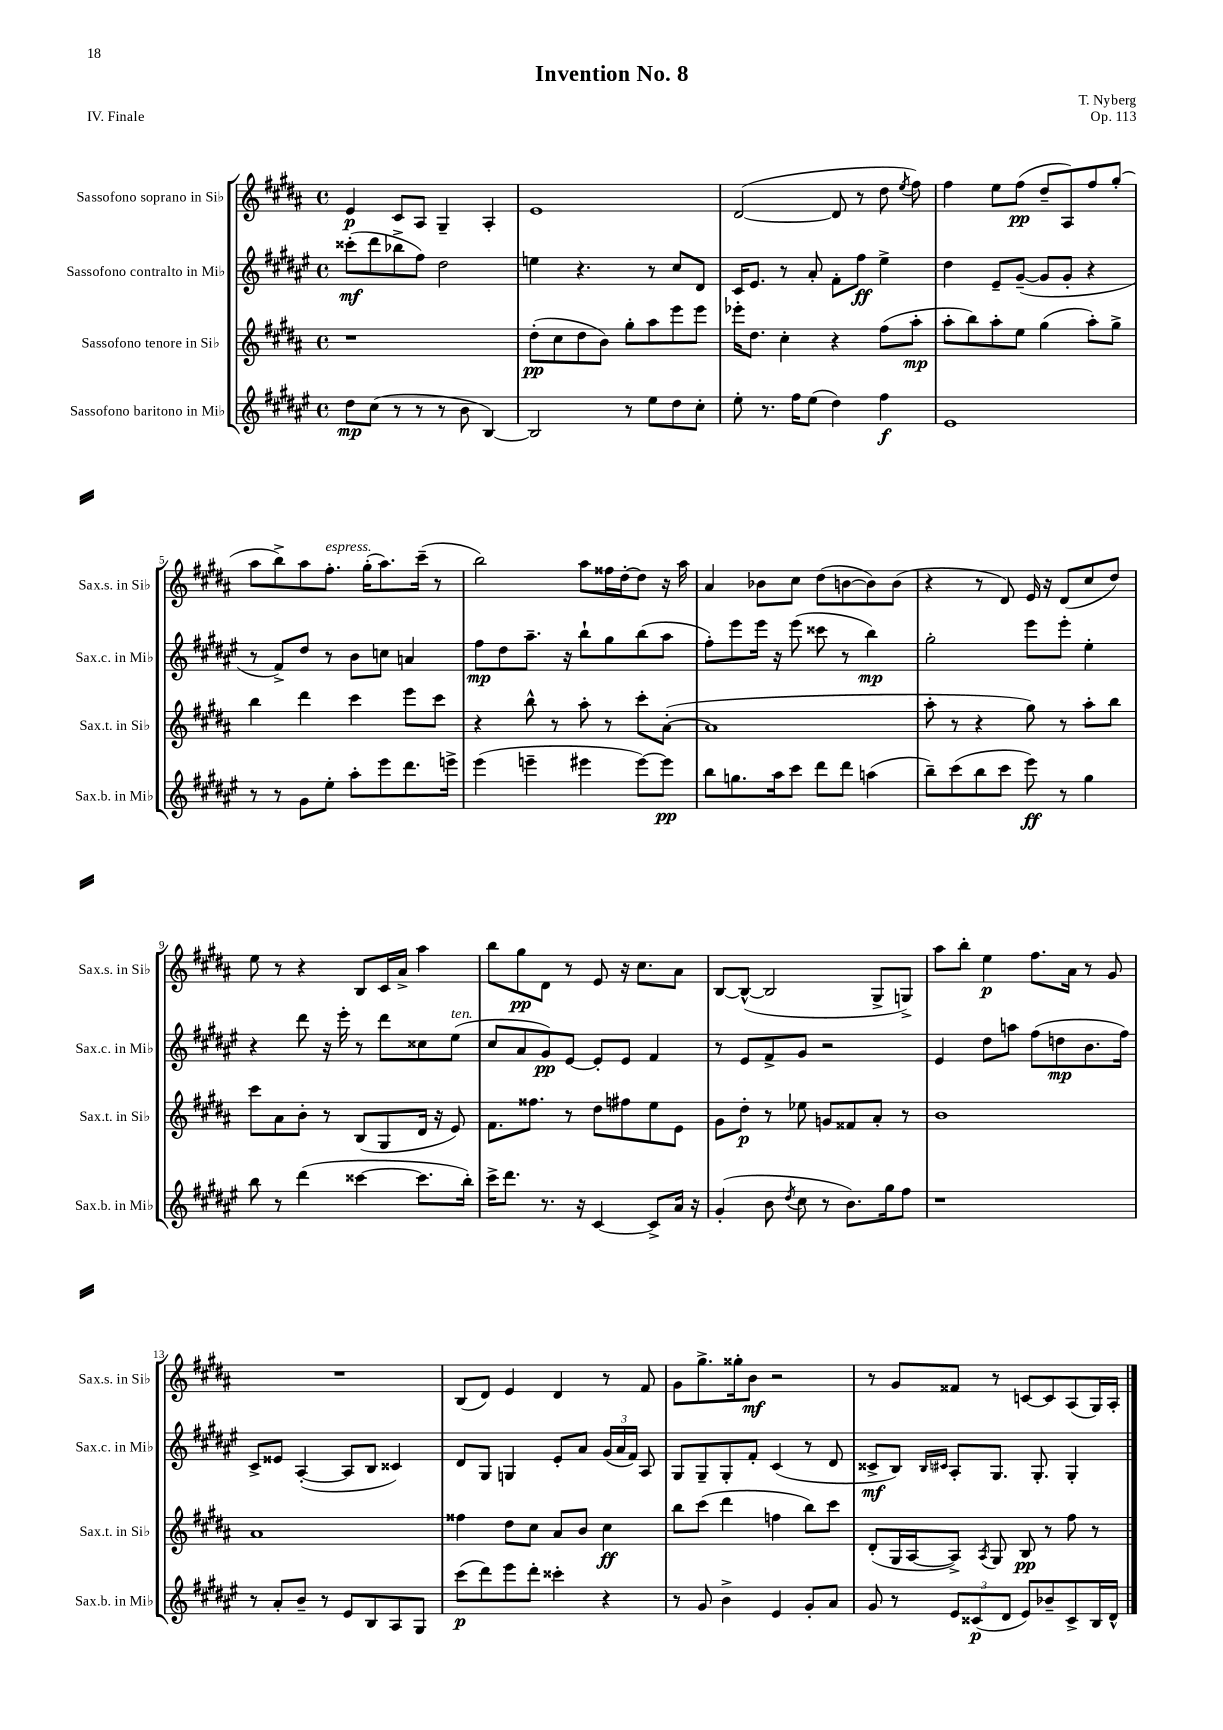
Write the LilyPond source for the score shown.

\header { title = "Invention No. 8" composer = "T. Nyberg" opus = "Op. 113" piece = "IV. Finale" }
<<
\new StaffGroup <<
\new Staff = "s0" \with { instrumentName = "Sassofono soprano in Sib" shortInstrumentName = "Sax.s. in Sib" } {
    \clef treble \key b \major \defaultTimeSignature \time 4/4
    \autoBeamOff e'4\p cis'8[ ais8] gis4-- ais4-. |
    e'1 |
    dis'2~( dis'8 r8 dis''8 \acciaccatura { e''8 } fis''8) |
    fis''4 e''8[ fis''8]\pp( dis''8[-- ais8) fis''8 gis''8]-.( |
    ais''8[ b''8->) ais''8 fis''8.]-.^\markup { \italic "espress." } gis''16[-.( ais''8.) cis'''16]--( r8 |
    b''2) ais''8[ fisis''16 dis''16~-. dis''8] r16 ais''16 |
    ais'4 bes'8[ cis''8] dis''8[( b'8~ b'8) b'8]( |
    r4 r8 dis'8) e'16 r16 dis'8[( cis''8 dis''8]) |
    e''8 r8 r4 b8[ cis'16 ais'16]-> ais''4 |
    b''8[ gis''8\pp dis'8] r8 e'8 r16 cis''8.[ ais'8] |
    b8[~ b8]~-^( b2 gis8[-> g8]->) |
    ais''8[ b''8]-. e''4\p fis''8.[ ais'16] r8 gis'8 |
    R1 |
    b8[( dis'8]) e'4 dis'4 r8 fis'8 |
    gis'8[ gis''8.-> gisis''16-. b'8]\mf r2 |
    r8 gis'8[ fisis'8] r8 c'8[~ c'8 ais8( gis16) ais16]-. \bar "|." |
}
\new Staff = "s1" \with { instrumentName = "Sassofono contralto in Mib" shortInstrumentName = "Sax.c. in Mib" } {
    \clef treble \key fis \major \defaultTimeSignature \time 4/4
    \autoBeamOff cisis'''8[-.\mf( dis'''8 bes''8-> fis''8]) dis''2 |
    e''4 r4. r8 cis''8[ dis'8] |
    cis'16[ eis'8.] r8 ais'8-. fis'8[-. fis''8]\ff eis''4-> |
    dis''4 eis'8[-- gis'8]~--( gis'8[ gis'8]-. r4 |
    r8 fis'8[->) dis''8] r8 b'8[ c''8] a'4 |
    fis''8[\mp dis''8 ais''8.]-- r16 b''8[-! gis''8 b''8( ais''8] |
    fis''8[-.) eis'''8 eis'''16] r16 eis'''8( cisis'''8 r8 b''4\mp) |
    gis''2-. eis'''8[ eis'''8]-. eis''4-. |
    r4 dis'''8 r16 eis'''16-. r8 dis'''8[ cisis''8 eis''8]^\markup { \italic "ten." }( |
    cis''8[ ais'8 gis'8\pp) eis'8]~ eis'8[-. eis'8] fis'4 |
    r8 eis'8[ fis'8-> gis'8] r2 |
    eis'4 dis''8[ a''8] fis''8[( d''8\mp b'8. fis''16]) |
    cis'8[-> eisis'8] ais4~-.( ais8[ b8] cisis'4) |
    dis'8[ gis8] g4 eis'8[-. ais'8] \tuplet 3/2 { gis'16[( ais'16 fis'16]) } ais8 |
    gis8[ gis8-- gis8-. fis'8]-. cis'4( r8 dis'8 |
    cisis'8[->\mf b8]) \grace { b16[ cis'16] } ais8[-. gis8.] gis8.-. gis4-. \bar "|." |
}
\new Staff = "s2" \with { instrumentName = "Sassofono tenore in Sib" shortInstrumentName = "Sax.t. in Sib" } {
    \clef treble \key b \major \defaultTimeSignature \time 4/4
    \autoBeamOff r1 |
    dis''8[-.\pp( cis''8 dis''8 b'8]) gis''8[-. ais''8 e'''8 e'''8] |
    ees'''16[-. dis''8.] cis''4-. r4 fis''8[( ais''8]-.\mp |
    ais''8[-. b''8) ais''8-. e''8] gis''4( ais''8[-.) gis''8]-> |
    b''4 dis'''4 cis'''4 e'''8[ cis'''8] |
    r4 b''8-^ r8 ais''8-. r8 cis'''8[-. ais'8]~-.( |
    ais'1 |
    ais''8-. r8 r4 gis''8) r8 ais''8[-. b''8] |
    cis'''8[ ais'8 b'8]-. r8 b8[( gis8 dis'16] r16 e'8) |
    fis'8.[ fisis''8.] r8 dis''8[ fis''8 e''8 e'8] |
    gis'8[ dis''8]-.\p r8 ees''8 g'8[ fisis'8 ais'8]-. r8 |
    b'1 |
    ais'1 |
    fisis''4 dis''8[ cis''8] ais'8[ b'8] cis''4\ff |
    b''8[ cis'''8]( dis'''4 f''4 b''8[) cis'''8] |
    dis'8[-.( gis16 ais16~ ais8]->) \acciaccatura { ais8 } gis8 b8\pp r8 fis''8 r8 \bar "|." |
}
\new Staff = "s3" \with { instrumentName = "Sassofono baritono in Mib" shortInstrumentName = "Sax.b. in Mib" } {
    \clef treble \key fis \major \defaultTimeSignature \time 4/4
    \autoBeamOff dis''8[\mp cis''8]( r8 r8 r8 b'8 b4~) |
    b2 r8 eis''8[ dis''8 cis''8]-. |
    eis''8-. r8. fis''16[ eis''8]( dis''4) fis''4\f |
    eis'1 |
    r8 r8 gis'8[ eis''8]-. ais''8[-. eis'''8 dis'''8. e'''16]-> |
    eis'''4( e'''4-- eis'''4 eis'''8[~) eis'''8]\pp |
    b''8[ g''8. ais''16 cis'''8] dis'''8[ dis'''8] a''4( |
    b''8[--) cis'''8( b''8 cis'''8] eis'''8\ff) r8 gis''4 |
    b''8 r8 dis'''4( cisis'''4~ cisis'''8.[ b''16]-.) |
    cis'''16[-> dis'''8.] r8. r16 cis'4~ cis'8[-> ais'16] r16 |
    gis'4-.( b'8 \acciaccatura { dis''8 } cis''8 r8 b'8.[) gis''16 fis''8] |
    r1 |
    r8 ais'8[-. b'8]-- r8 eis'8[ b8 ais8 gis8] |
    cis'''8[\p( dis'''8) eis'''8 dis'''8]-. cisis'''4-. r4 |
    r8 gis'8 b'4-> eis'4 gis'8[-. ais'8] |
    gis'8 r8 \tuplet 3/2 { eis'8[ cisis'8\p( dis'8] } eis'8[) bes'8-- cisis'8-> b16 dis'16]-^ \bar "|." |
}
>>
>>
